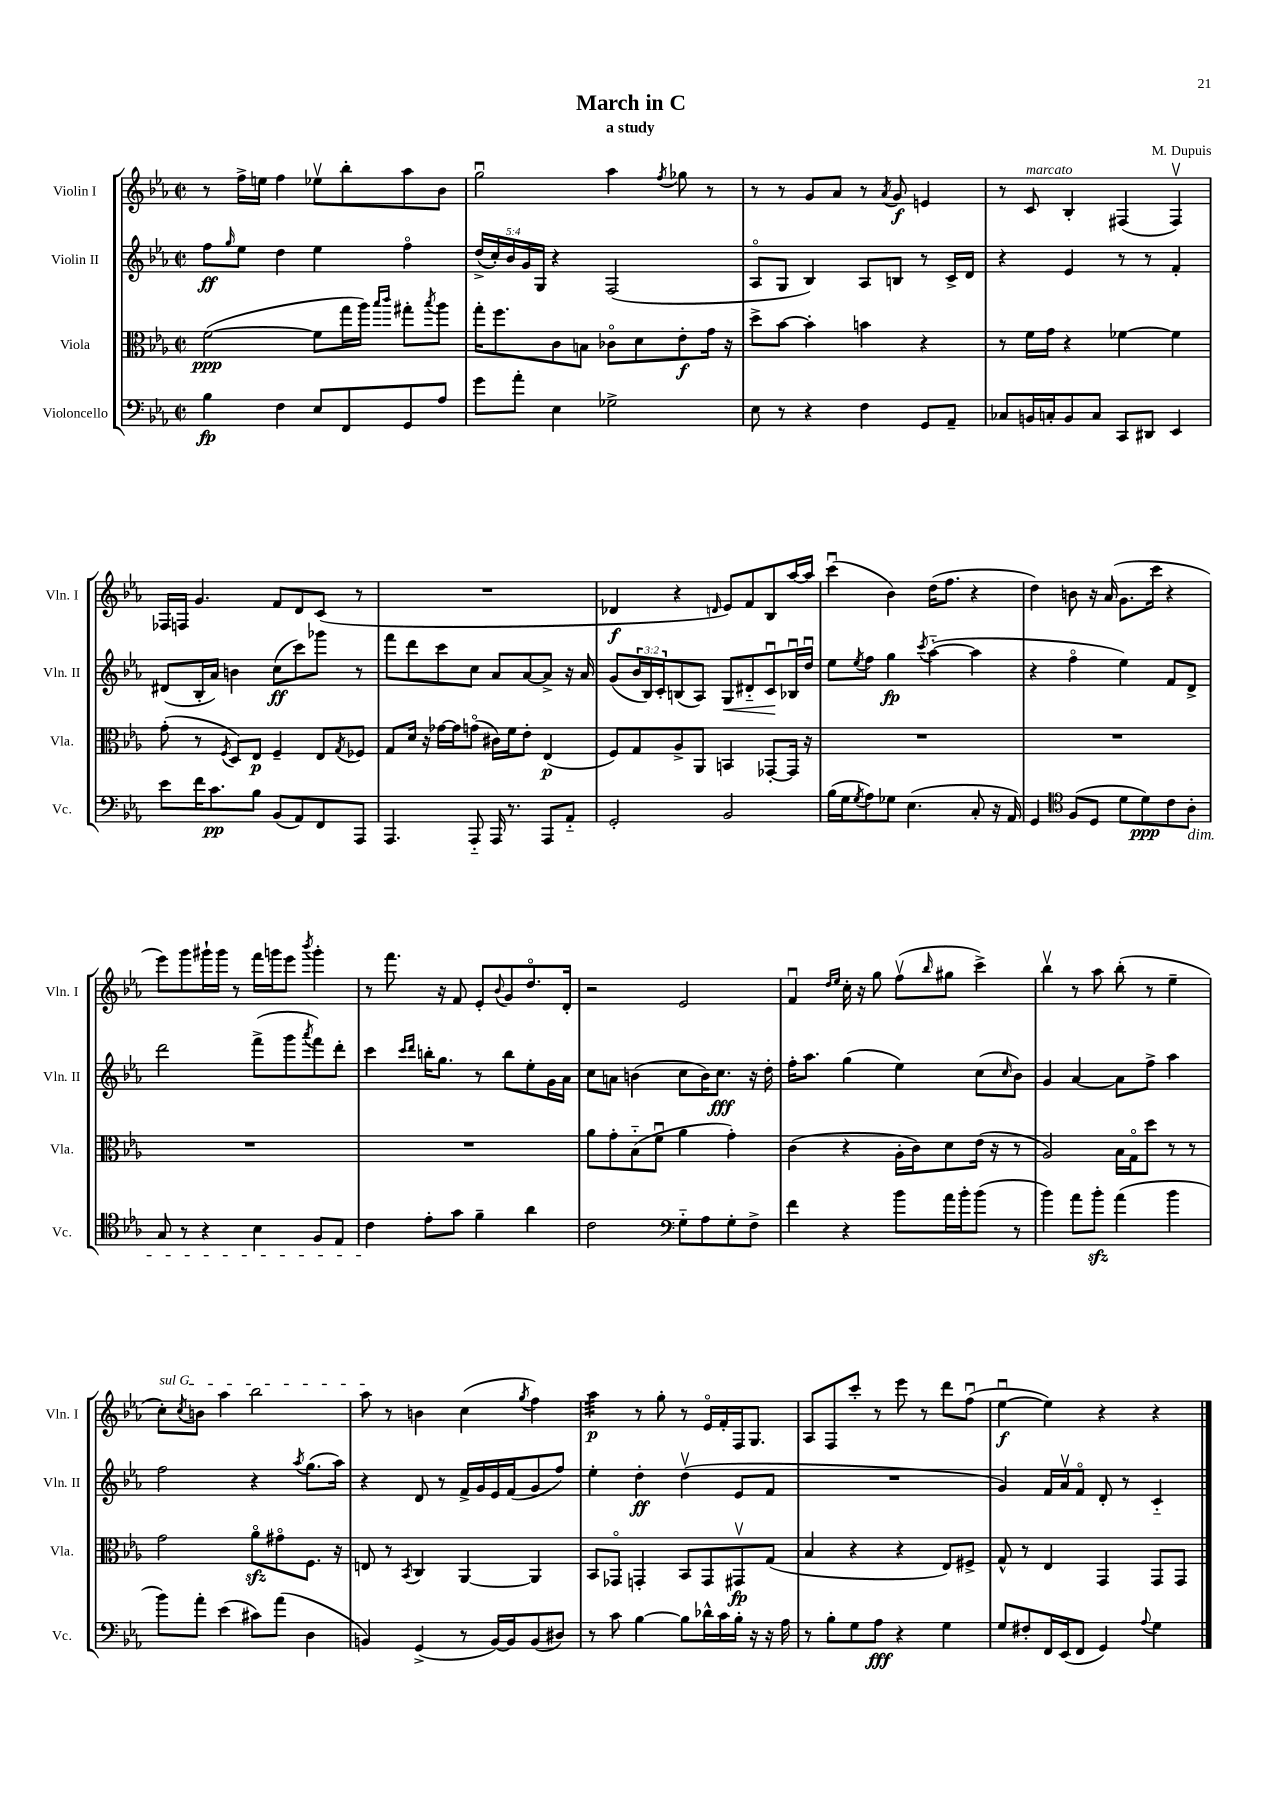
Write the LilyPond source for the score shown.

\header { title = "March in C" composer = "M. Dupuis" subtitle = "a study" }
<<
\new StaffGroup <<
\new Staff = "s0" \with { instrumentName = "Violin I" shortInstrumentName = "Vln. I" } {
    \clef treble \key ees \major \defaultTimeSignature \time 2/2
    r8 f''16-> e''16 f''4 ees''8\upbow bes''8-. aes''8 bes'8 |
    g''2\downbow aes''4 \acciaccatura { f''8 } ges''8 r8 |
    r8 r8 g'8 aes'8 r8 \acciaccatura { aes'8 } g'8\f e'4 |
    r8 c'8^\markup { \italic "marcato" } bes4-. fis4( fis4\upbow) |
    fes16 f16 g'4. f'8 d'8 c'8( r8 |
    R1 |
    des'4\f r4 \grace { d'16 } ees'8) f'8 bes8 aes''16~ aes''16 |
    c'''4\downbow( bes'4) d''16( f''8. r4 |
    d''4) b'8 r16 aes'16( g'8. c'''16 r4 |
    ees'''8) g'''8 gis'''16-! gis'''16 r8 f'''16 g'''16 ees'''8 \acciaccatura { bes'''8 } g'''4-. |
    r8 f'''8. r16 f'8 ees'8-. \appoggiatura { bes'8 } g'8 d''8.\flageolet d'16-. |
    r2 ees'2 |
    f'4\downbow \grace { d''16 ees''16 } c''16-. r16 g''8 f''8\upbow( \grace { bes''16 } gis''8 c'''4->) |
    bes''4\upbow r8 aes''8 bes''8-.( r8 ees''4-- |
    \once \override TextSpanner.bound-details.left.text = \markup { \italic "sul G" } c''8-.\startTextSpan) \acciaccatura { c''8 } b'8 aes''4 bes''2 |
    aes''8\stopTextSpan r8 b'4 c''4( \acciaccatura { g''8 } f''4) |
    aes''4:32\p r8 g''8-. r8 ees'16\flageolet f'16-. f16 g8. |
    aes8 f8 c'''8-. r8 ees'''8 r8 d'''8 f''8\downbow( |
    ees''4~\downbow\f ees''4) r4 r4 \bar "|." |
}
\new Staff = "s1" \with { instrumentName = "Violin II" shortInstrumentName = "Vln. II" } {
    \clef treble \key ees \major \defaultTimeSignature \time 2/2 \override Staff.TupletNumber.text = #tuplet-number::calc-fraction-text
    f''8\ff \grace { g''16 } ees''8 d''4 ees''4 f''4\flageolet |
    \tuplet 5/4 { d''16->( c''16-.) bes'16 g'16 g16 } r4 f2( |
    aes8\flageolet g8 bes4) aes8 b8 r8 c'16-> d'16 |
    r4 ees'4 r8 r8 f'4-. |
    dis'8( bes16-. aes'16) b'4 c''8\ff( c'''8) ges'''8 r8 |
    f'''8 d'''8 c'''8 c''8 aes'8 aes'8~ aes'8-> r16 aes'16 |
    g'8( \tuplet 3/2 { bes'16 bes16) c'16-. } b8( aes8) g8\< dis'8-_ c'8\downbow\! bes16\downbow d''16\downbow |
    ees''8 \acciaccatura { ees''8 } f''8 g''4\fp \acciaccatura { c'''8 } aes''4~-_( aes''4 |
    r4 f''4\flageolet ees''4) f'8 d'8-> |
    d'''2 f'''8->( g'''8 \acciaccatura { aes'''8 } f'''8) d'''8-. |
    c'''4 \grace { c'''16 d'''16 } b''16-. g''8. r8 b''8 ees''8-. g'16 aes'16 |
    c''8 a'8 b'4( c''8 b'16) c''8.\fff r16 d''16-. |
    f''16-. aes''8. g''4( ees''4) c''8( \grace { c''16 } bes'8) |
    g'4 aes'4~ aes'8 f''8-> aes''4 |
    f''2 r4 \acciaccatura { aes''8 } g''8.( aes''16) |
    r4 d'8 r8 f'16-> g'16 ees'16 f'16( g'8 f''8) |
    ees''4-. d''4-.\ff d''4\upbow( ees'8 f'8 |
    R1 |
    g'4) f'16 aes'16\upbow f'8\flageolet d'8-. r8 c'4-_ \bar "|." |
}
\new Staff = "s2" \with { instrumentName = "Viola" shortInstrumentName = "Vla." } {
    \clef alto \key ees \major \defaultTimeSignature \time 2/2
    f'2~\ppp( f'8 g''16 aes''16) \grace { bes''16 c'''16 } gis''8-. \acciaccatura { bes''8 } aes''8 |
    g''16-. f''8. c'8 b8 ces'8\flageolet d'8 ees'8-.\f g'16 r16 |
    d''8-> bes'8~ bes'4-. b'4 r4 |
    r8 f'16 g'16 r4 fes'4~ fes'4 |
    g'8-.( r8 \acciaccatura { f8 } d8) ees8\p f4-- ees8 \acciaccatura { g8 } fes8 |
    g8 d'16 r16 ges'16~ ges'16 g'8\flageolet( cis'16) f'16 ees'8-. ees4\p( |
    f8) g8 aes8-> aes,8 b,4 ges,8~-. ges,16 r16 |
    R1 |
    R1 |
    R1 |
    R1 |
    aes'8 g'8-. bes8-_( f'8\downbow aes'4 g'4-.) |
    c'4( r4 aes16-. c'16) d'8 ees'16( r16 r8 |
    aes2) bes16 g16\flageolet d''8 r8 r8 |
    g'2 aes'8\flageolet\sfz gis'8\flageolet f8. r16 |
    e8 r8 \acciaccatura { bes,8 } c4 aes,4~ aes,4 |
    bes,8 ges,8\flageolet g,4-. bes,8 g,8 gis,8\upbow\fp g8( |
    bes4 r4 r4 ees8) fis8-> |
    g8-^ r8 ees4 g,4 g,8 g,8 \bar "|." |
}
\new Staff = "s3" \with { instrumentName = "Violoncello" shortInstrumentName = "Vc." } {
    \clef bass \key ees \major \defaultTimeSignature \time 2/2
    bes4\fp f4 ees8 f,8 g,8 aes8 |
    g'8 aes'8-. ees4 ges2-> |
    ees8 r8 r4 f4 g,8 aes,8-- |
    ces8 b,16 c16-. b,8 c8 c,8 dis,8 ees,4 |
    ees'8 f'16 c'8.\pp bes8 bes,8( aes,8) f,8 aes,,8 |
    aes,,4. aes,,8-_ aes,,16 r8. aes,,8 aes,8-_ |
    g,2-. bes,2 |
    bes16( g16 \acciaccatura { g8 } aes8) ges8 ees4.( c8-. r16 aes,16) |
    g,4 \clef tenor f8( d8 d'8 d'8\ppp) c'8 aes8-.\dim |
    g8 r8 r4 bes4 f8 ees8 |
    c'4\! ees'8-. g'8 f'4-- aes'4 |
    c'2 \clef bass g8-_ aes8 g8-. f8-> |
    f'4 r4 bes'8 aes'16 bes'16-. bes'8( r8 |
    bes'4) aes'8 bes'8-.\sfz aes'4( bes'4 |
    bes'8) aes'8-. ees'4( cis'8) aes'8( d4 |
    b,4) g,4->( r8 b,16~) b,16 b,8( dis8) |
    r8 c'8 bes4~ bes8 des'16-^ c'16 bes16-. r16 r16 aes16 |
    r8 bes8-. g8 aes8\fff r4 g4 |
    g8 fis8-. f,16 ees,16( f,8 g,4) \appoggiatura { aes8 } g4 \bar "|." |
}
>>
>>
\layout { \context { \Score \remove "Bar_number_engraver" } }
